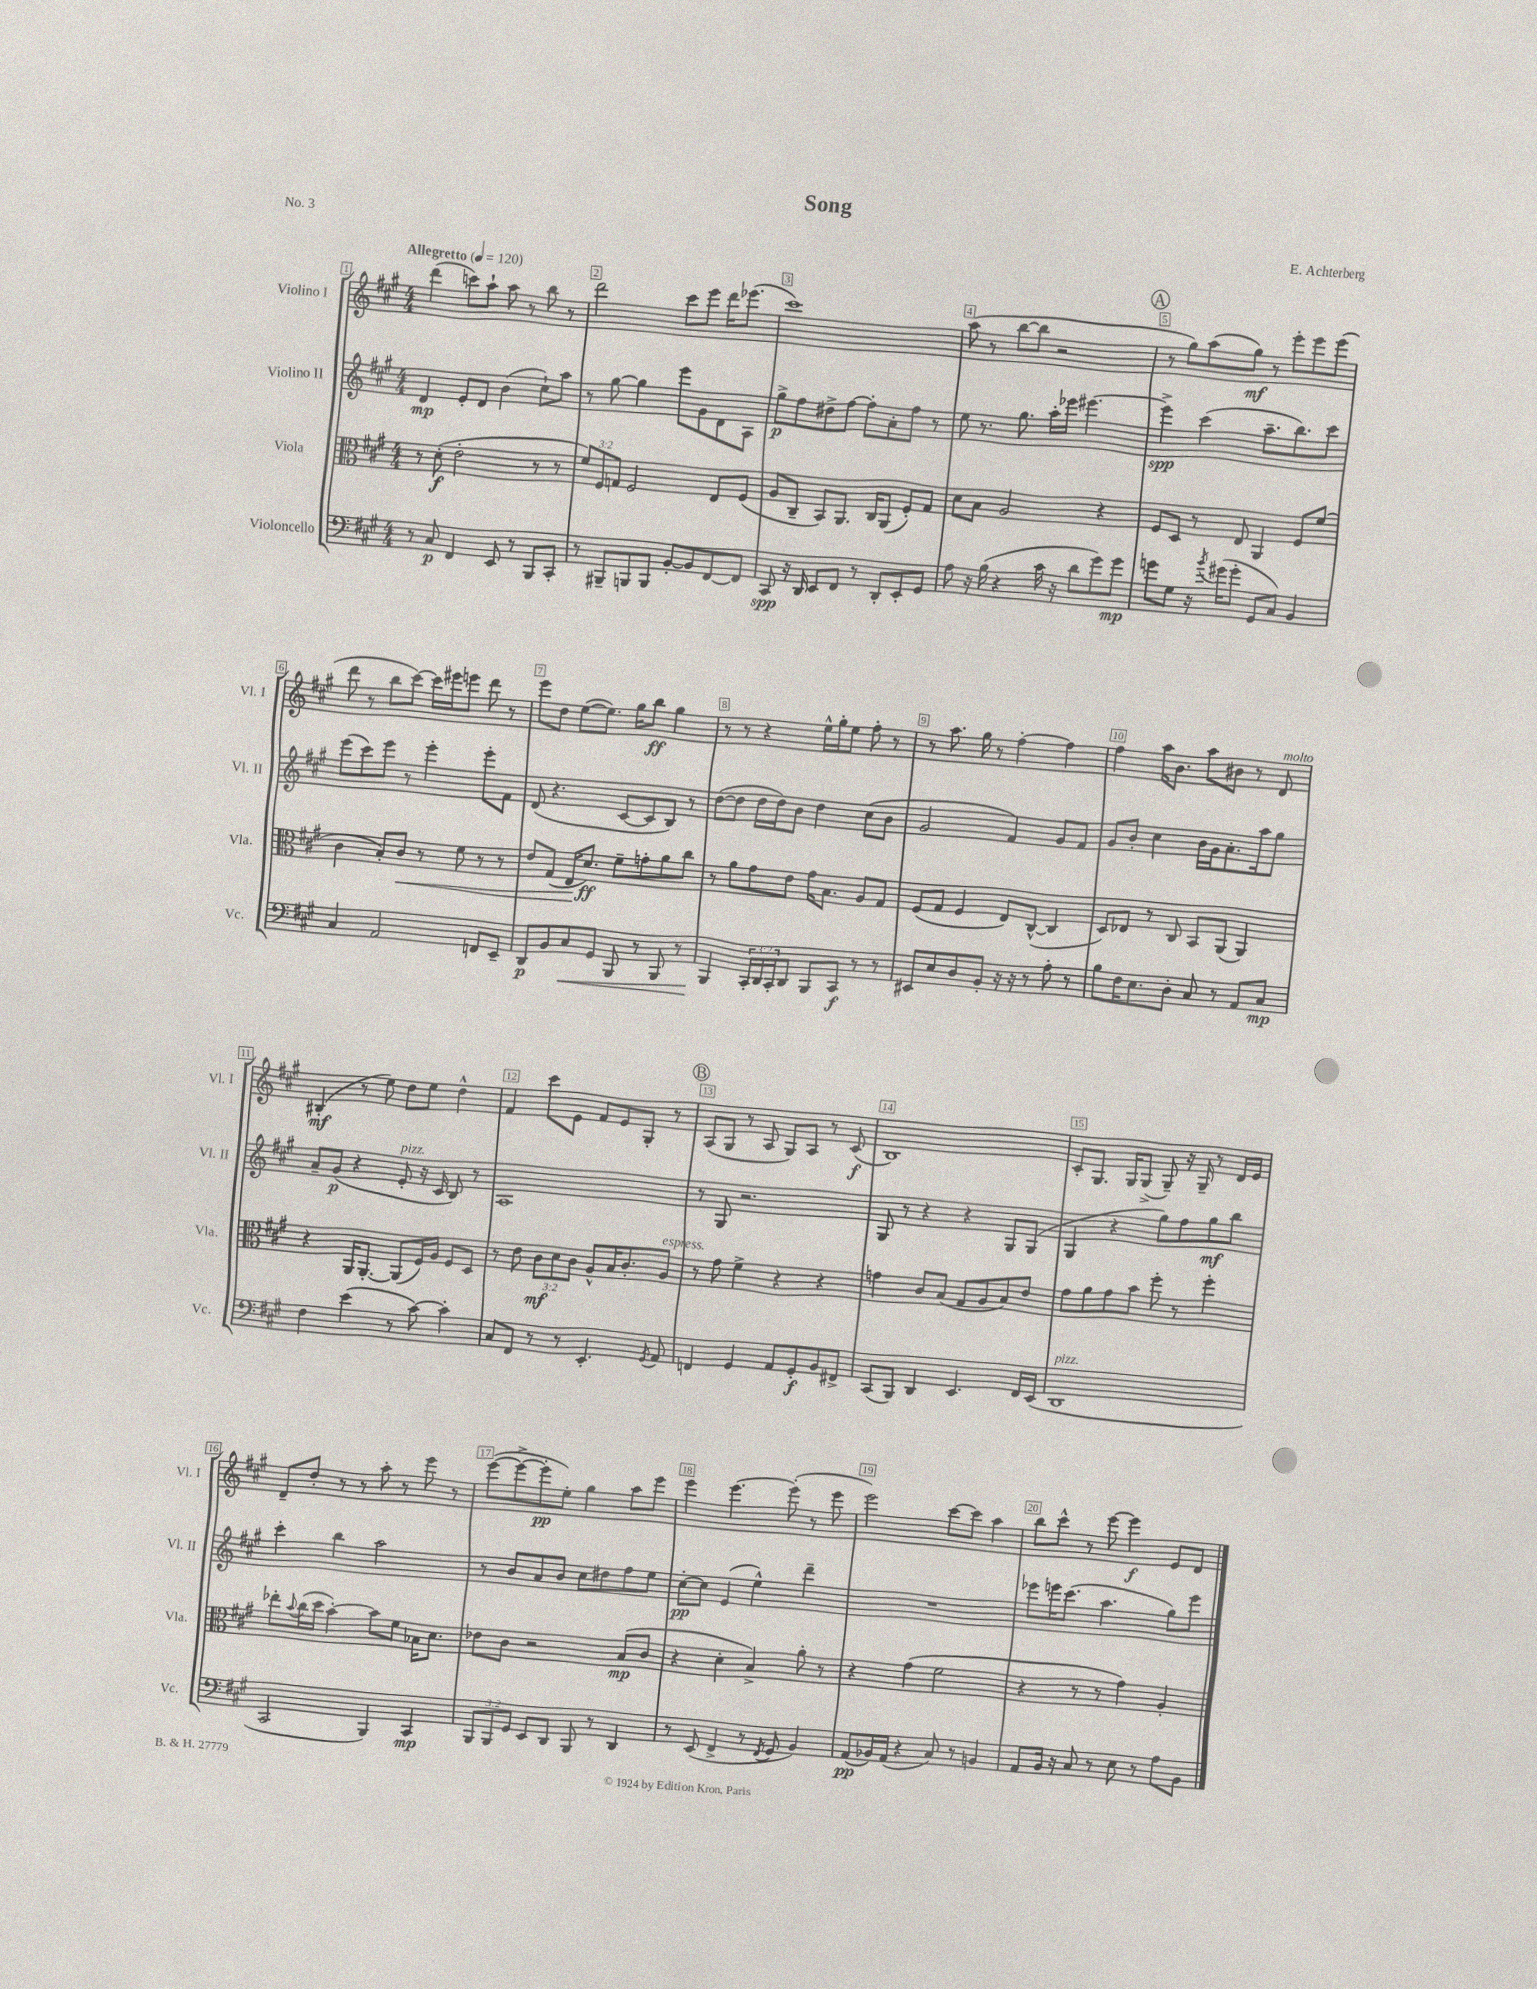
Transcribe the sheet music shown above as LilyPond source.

\header { title = "Song" composer = "E. Achterberg" piece = "No. 3" }
<<
\new StaffGroup <<
\new Staff = "s0" \with { instrumentName = "Violino I" shortInstrumentName = "Vl. I" } {
    \clef treble \key a \major \numericTimeSignature \time 4/4 \tempo "Allegretto" 4 = 120
    d'''4( c'''8) a''8-! a''8 r8 b''8 r8 |
    d'''2 cis'''8 e'''8 d'''16 ees'''8.( |
    cis'''1) |
    a''8( r8 b''8~ b''8 r2 |
    \mark \markup { \circle "A" } r8 gis''8) a''8( gis''8\mf) r8 e'''8-. e'''8 e'''8( |
    d'''8 r8 b''8 cis'''8~) cis'''16 eis'''16 e'''8 d'''8 r8 |
    e'''8 d''8 e''8~( e''8.) gis''16 b''8\ff gis''4 |
    r8 r8 r4 e''16-^ gis''16-. e''8 fis''8-. r8 |
    r8 a''8. gis''16 r8 fis''4~-. fis''4 |
    fis''4 a''16 b'8. a''8 bis'8 r8 d'8^\markup { \italic "molto" } |
    bis4-.\mf( r8 e''8) d''8 e''8 d''4-^ |
    fis'4 cis'''8 e'8 fis'8 e'8 gis8-. r8 |
    \mark \markup { \circle "B" } a8( gis8 r8 a8 gis8) a8 r8 cis'8\f( |
    b1) |
    cis'8-. gis8. gis16 gis8->( gis8--) r16 gis16-- r8 d'16 e'16 |
    d'8-- d''8-. r8 r8 a''8-. r8 e'''8 r8 |
    e'''8~( e'''8~-> e'''8-.\pp e''8-.) gis''4 a''8 e'''8 |
    e'''4 e'''4.~ e'''8-.( r8 e'''8 |
    e'''2) cis'''8~ cis'''8 a''4 |
    b''8 cis'''8-^ r8 e'''8~ e'''4\f e'8 d'8 \bar "|." |
}
\new Staff = "s1" \with { instrumentName = "Violino II" shortInstrumentName = "Vl. II" } {
    \clef treble \key a \major \numericTimeSignature \time 4/4
    d'4\mp e'8-. d'8 b'4( cis''8-!) a''8 |
    r8 gis''8~ gis''4 e'''8 gis'8 d'8 a8 |
    gis''8->\p fis''8 dis''8-> fis''8~ fis''8-. a'8-. fis''8 r8 |
    e''8 r8. gis''8. a''16-. ees'''16 eis'''4.~ |
    \mark \markup { \circle "A" } eis'''4->\spp cis'''4( a''8.-- b''8.) cis'''8 |
    e'''8( cis'''8) e'''8 r8 e'''4-. e'''8-. fis'8 |
    d'8( r4. cis'8~ cis'8 b8) r8 |
    d''8~( d''8 d''16 d''16) b'8 d''4 cis''8( b'8 |
    gis'2 fis'4) gis'8 fis'8 |
    gis'8 b'8-. cis''4 b'16 gis'16 a'8.-. a''16 gis''8 |
    a'8-- gis'8\p( r4 e'8-.^\markup { \italic "pizz." } r16 cis'16 b8) r8 |
    a1 |
    \mark \markup { \circle "B" } r8 gis8 r2. |
    gis8 r8 r4 r4 gis8 gis8( |
    gis4 r4 gis''8) fis''8 gis''8\mf b''8 |
    cis'''4-. b''4 a''2 |
    r8 b'8 a'8 b'8 cis''8 dis''8 fis''8 e''8 |
    cis''8~-.\pp cis''8 e'4( e''4-^) d'''4-- |
    R1 |
    ees'''8 e'''16 cis'''8.( a''4. gis''8) e'''8 \bar "|." |
}
\new Staff = "s2" \with { instrumentName = "Viola" shortInstrumentName = "Vla." } {
    \clef alto \key a \major \numericTimeSignature \time 4/4 \override Staff.TupletNumber.text = #tuplet-number::calc-fraction-text
    r8 d'8-.\f( e'2-. r8 r8 |
    \tuplet 3/2 { fis'8) fis8 g8 } fis2 e8 fis8( |
    a8 cis8-- b,8) a,8. cis16 a,8( fis8-.) gis8 |
    d'8 b8 a2 r4 |
    \mark \markup { \circle "A" } fis8 d8 r8 e8 a,4 fis8 fis'8( |
    cis'4 b8-.) cis'8\< r8 fis'8 r8 r8 |
    e'8 gis8( e16\! d'8.\ff) fis'8-- g'8-. a'8 cis''8 |
    r8 a'8 gis'8 e'8 gis'16 b8. a8 gis8 |
    fis8( gis8 fis4 e8) cis8~-^( cis4 |
    d8) ees8 r8 cis8 b,8 a,8( a,4) |
    r4 a,16 a,8.~-. a,8( fis16) a16 fis8 d8 |
    r8 e'8 \tuplet 3/2 { cis'8\mf d'8 cis'8 } a8-^ b16 cis'8.-. a8^\markup { \italic "espress." } |
    \mark \markup { \circle "B" } r8 gis'8 fis'4-> r4 r4 |
    g'4 cis'8 b8( gis8 a8 b8) e'8 |
    gis'8 a'8 gis'8 b'8 fis''8-. r8 fis''4-. |
    ees''8-. \appoggiatura { b'8 } cis''16( d''16 b'4~-.) b'8 fis'8 bes16 d'8. |
    ees'8 cis'8 r2 b8\mp( cis'8 |
    r4 d'4-. b4->) a'8-. r8 |
    r4 gis'4( fis'2 |
    r4 r8 r8 gis'4) a4-. \bar "|." |
}
\new Staff = "s3" \with { instrumentName = "Violoncello" shortInstrumentName = "Vc." } {
    \clef bass \key a \major \numericTimeSignature \time 4/4 \override Staff.TupletNumber.text = #tuplet-number::calc-fraction-text
    r8 cis8\p fis,4 e,8 r8 b,,8 cis,8-. |
    r8 bis,,8-- b,,8 b,,8 b,8~-. b,8 fis,8~ fis,8 |
    cis,8\spp r16 d,16 e,8 fis,8 r8 d,8-. e,8-. gis,8 |
    a8 r16 b16( r4 cis'16 r16 d'8 gis'8) gis'8\mp |
    \mark \markup { \circle "A" } g'8 gis8 r16 \acciaccatura { b'8 } gis'16( gis'8-. gis,8 cis8) b,4 |
    cis4 a,2 f,8 e,8-- |
    d,8\p b,8 cis8\< gis,8 b,,8 r8 b,,8 r8 |
    b,,4\! \tuplet 3/2 { cis,16-. d,16 cis,16-. } d,8 b,,8 cis,8\f r8 r8 |
    eis,8 e8 d8 b,8-. r16 r16 r8 a8-. r8 |
    b8 fis16 e8. d8-. cis8 r8 a,8 cis8\mp |
    fis4 e'4( r8 cis'8~) cis'4-. |
    cis8 fis,8 r8 r8 e,4.-. \acciaccatura { gis,8 } a,8 |
    \mark \markup { \circle "B" } f,4 gis,4 a,8 gis,8-.\f b,8 fis,8-> |
    cis,8( b,,8) d,4 e,4. fis,16 e,16( |
    d,1^\markup { \italic "pizz." } |
    cis,2 b,,4) cis,4\mp |
    \tuplet 3/2 { b,,8 b,,8 gis,8 } e,8 d,8 b,,8 r8 d,4 |
    r8 e,8( fis,4-> r8 \acciaccatura { fis,8 } gis,8 b,4) |
    a,8\pp( bes,16) a,16( r4 cis8) r8 b,4 |
    a,8 b,16 r16 cis8 r8 e8 r8 a8 b,8 \bar "|." |
}
>>
>>
\layout { \context { \Score \override BarNumber.break-visibility = ##(#f #t #t) barNumberVisibility = #all-bar-numbers-visible \override BarNumber.stencil = #(make-stencil-boxer 0.1 0.3 ly:text-interface::print) } }
